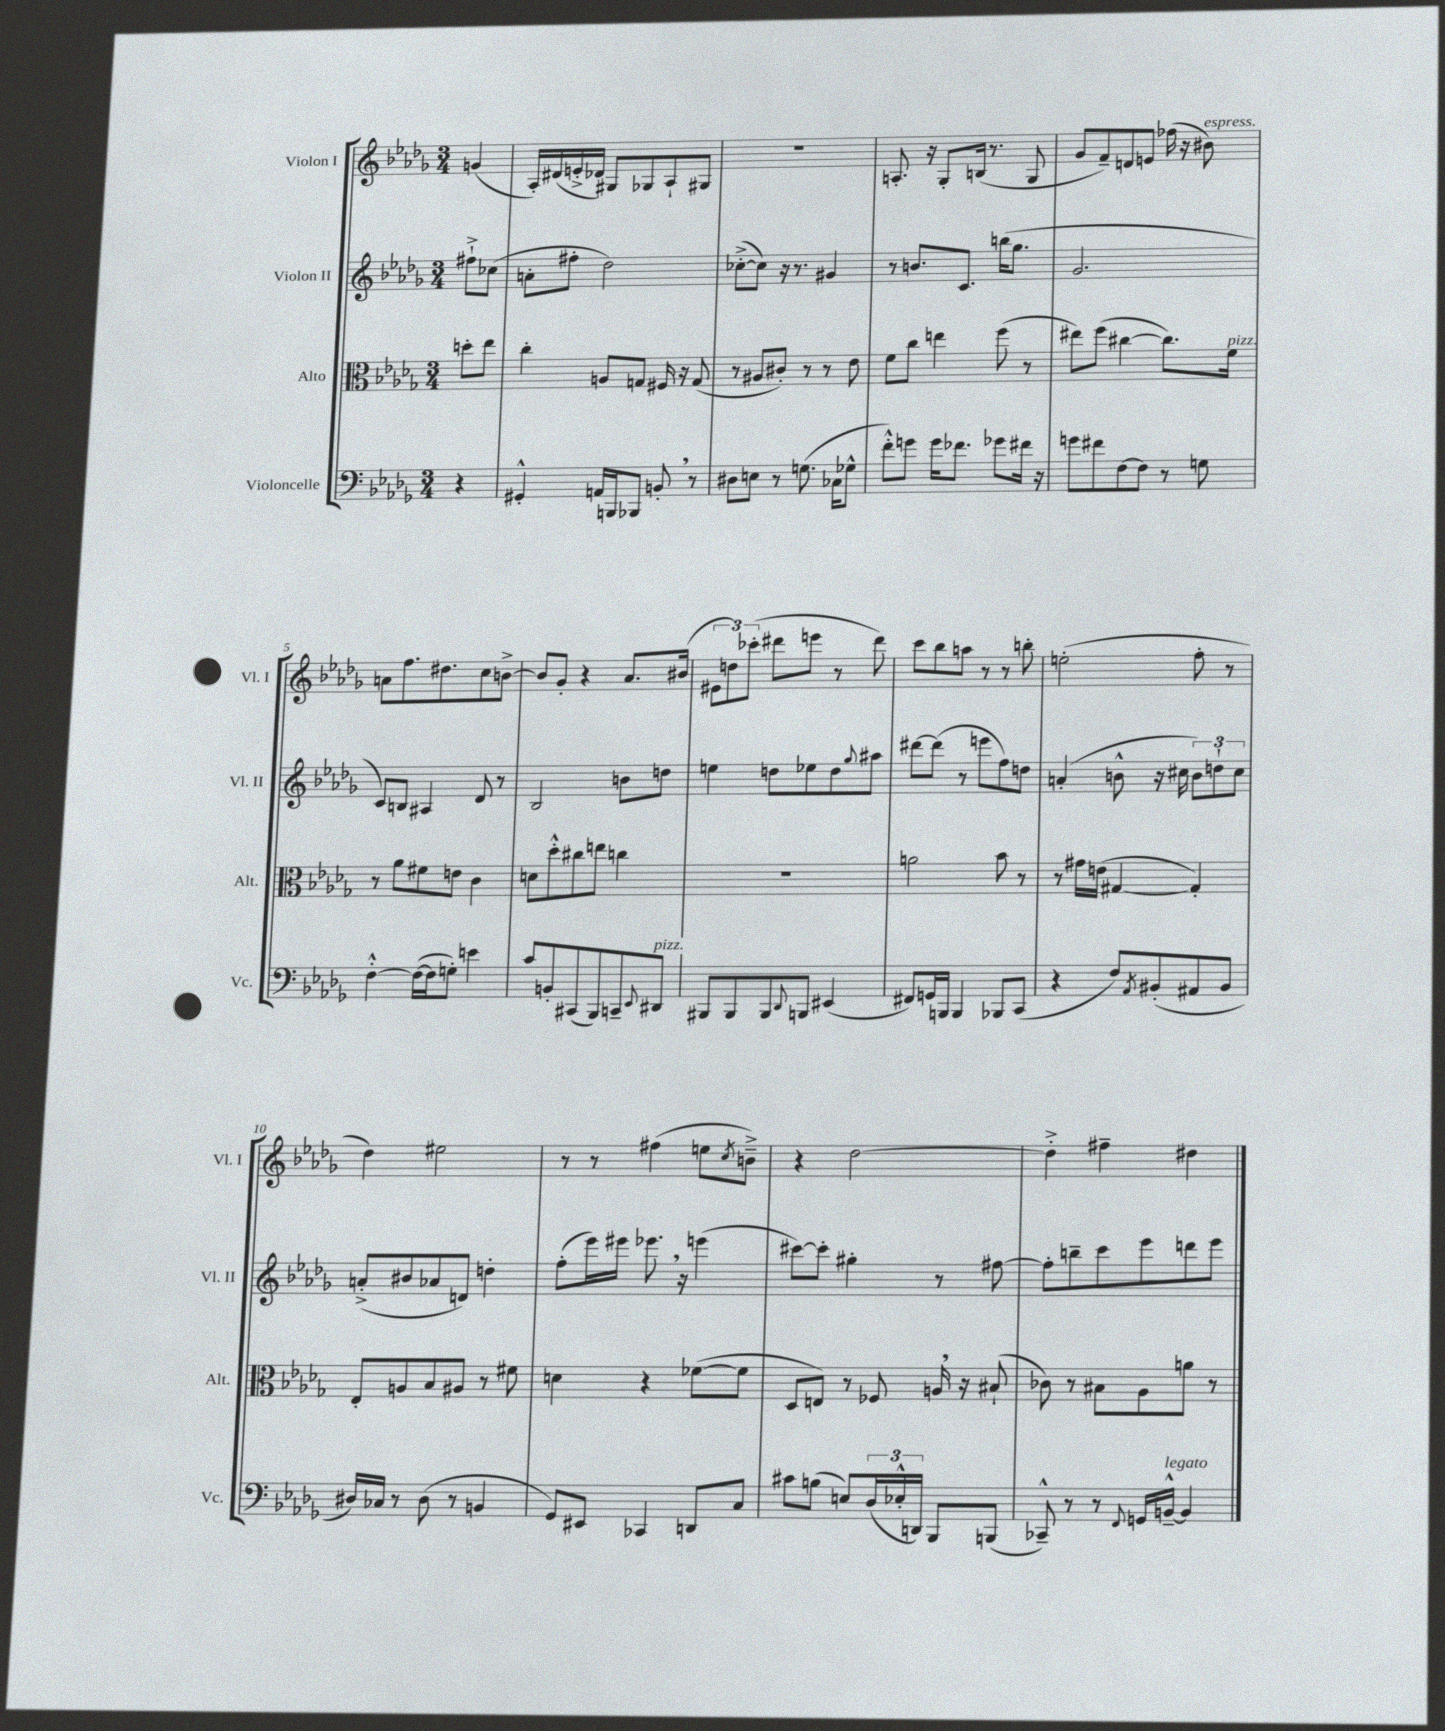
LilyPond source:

<<
\new StaffGroup <<
\new Staff = "s0" \with { instrumentName = "Violon I" shortInstrumentName = "Vl. I" } {
    \clef treble \key des \major \numericTimeSignature \time 3/4 \partial 4
    g'4( |
    aes16-.) dis'16( e'16-.-> des'16) gis8 ges8 aes8-! gis8 |
    R2. |
    a8.-. r16 ges8-. b16( r8. ges8 |
    ges'8 f'8--) d'8 e'8 fes''16( r16 bis'8^\markup { \italic "espress." }) |
    a'8 f''8. dis''8. c''8 b'8~-> |
    b'8 ges'8-. r4 aes'8. bis'16( |
    \tuplet 3/2 { eis'8 d''8) ces'''8-.( } dis'''8 e'''8 r8 dis'''8) |
    c'''8 bes''8 a''8 r8 r8 b''8-. |
    e''2-.( f''8-. r8 |
    des''4) eis''2 |
    r8 r8 fis''4( e''8 \acciaccatura { c''8 } b'8--->) |
    r4 des''2~ |
    des''4-.-> fis''4-- dis''4 \bar "|." |
}
\new Staff = "s1" \with { instrumentName = "Violon II" shortInstrumentName = "Vl. II" } {
    \clef treble \key des \major \numericTimeSignature \time 3/4 \partial 4
    fis''8-!-> ces''8( |
    a'8-. fis''8-. des''2) |
    ces''8~-.->( ces''8) r16 r8. gis'4 |
    r8 b'8. c'8. b''16( ges''8. |
    ges'2. |
    c'8) b8 ais4 des'8 r8 |
    bes2 b'8 d''8 |
    e''4 d''8 ees''8 d''8 \appoggiatura { ges''8 } ais''8 |
    dis'''8~ dis'''8( r8 e'''8 f''8) d''8 |
    a'4-.( b'8-^ r16 cis''16 \tuplet 3/2 { b'8) d''8-! cis''8 } |
    a'8-.->( bis'8 aes'8 d'8) d''4-. |
    f''8-.( ees'''16) eis'''16 ees'''8. \breathe r16 e'''4( |
    cis'''8~) cis'''8-. gis''4-. r8 fis''8~ |
    fis''8-. b''8-- c'''8 ees'''8 d'''8 ees'''8 \bar "|." |
}
\new Staff = "s2" \with { instrumentName = "Alto" shortInstrumentName = "Alt." } {
    \clef alto \key des \major \numericTimeSignature \time 3/4 \partial 4
    d''8-. ees''8 |
    c''4-. a8 g8 fis16 r16 g8( |
    r8 ais8 cis'8-.) r8 r8 ees'8 |
    f'8 c''8 e''4 f''8( r8 |
    eis''8) f''8( cis''4~ cis''8.) f'16^\markup { \italic "pizz." } |
    r8 aes'8 fis'8 e'8 c'4 |
    d'8 des''8-.-^ cis''8 e''8 c''4 |
    R2. |
    a'2 bes'8 r8 |
    r8 gis'16 e'16( gis4~ gis4-.) |
    ees8-. a8 bes8 ais8 r8 fis'8 |
    d'4 r4 fes'8~( fes'8 |
    des8 e8) r8 fes8 a16 \breathe r16 bis8-!( |
    ces'8) r8 bis8 aes8 a'8 r8 \bar "|." |
}
\new Staff = "s3" \with { instrumentName = "Violoncelle" shortInstrumentName = "Vc." } {
    \clef bass \key des \major \numericTimeSignature \time 3/4 \partial 4
    r4 |
    gis,4-.-^ a,16 b,,16 bes,,8 b,8-. \breathe r8 |
    dis8 e8 r8 g8.( ces16 ges8-^ |
    f'8-.-^) g'8 g'16 fes'8. ges'8 fis'16 r16 |
    g'8 fis'8 f8~ f8 r8 g8 |
    f4~-.-^ f16~( f16 g8-.) e'4 |
    c'8 b,8-. cis,8( bes,,8) c,8-- \appoggiatura { ees,8 } dis,8^\markup { \italic "pizz." } |
    bis,,8 bis,,8 bis,,8 \appoggiatura { des,8 } b,,8 eis,4( |
    fis,8) g,16 b,,16 b,,4 bes,,8 c,8( |
    r4 f8) \acciaccatura { aes,8 } bis,8-.( ais,8 bis,8 |
    dis16) ces16 r8 dis8( r8 b,4 |
    ges,8) eis,8 ces,4 d,8 c8 |
    cis'8 b8( e8) \tuplet 3/2 { des16( ees16-.-^ d,16) } bes,,8 b,,8( |
    ces,8---^) r8 r8 \appoggiatura { f,8 } g,16 b,16~---^^\markup { \italic "legato" } b,4 \bar "|." |
}
>>
>>
